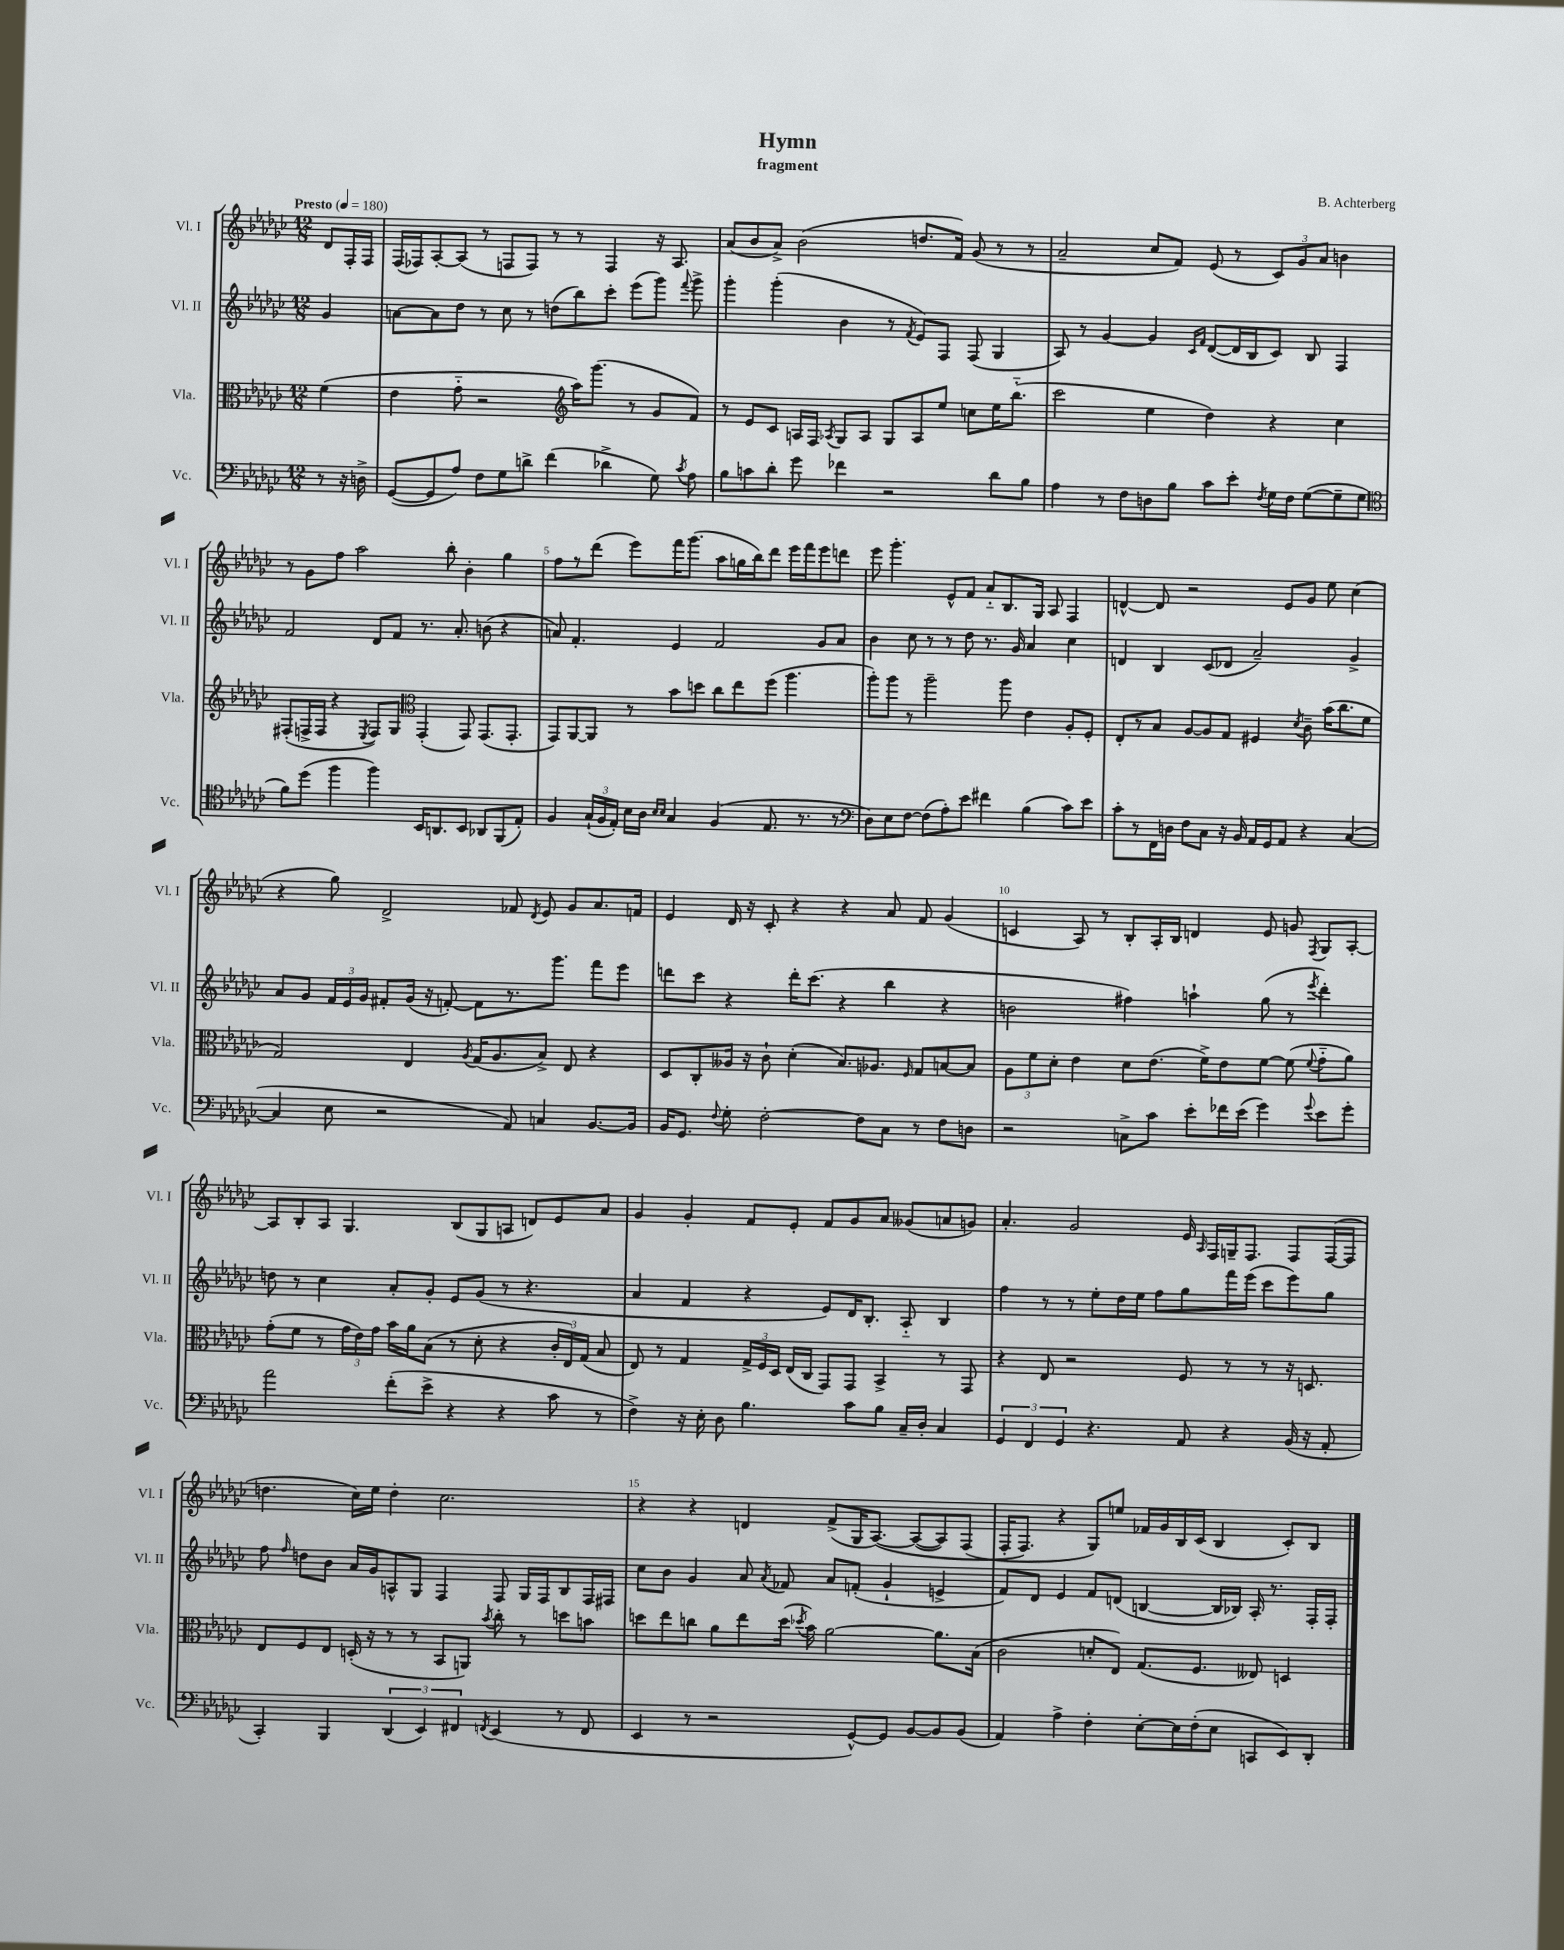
\header { title = "Hymn" composer = "B. Achterberg" subtitle = "fragment" }
<<
\new StaffGroup <<
\new Staff = "s0" \with { instrumentName = "Vl. I" shortInstrumentName = "Vl. I" } {
    \clef treble \key ges \major \numericTimeSignature \time 12/8 \partial 4 \tempo "Presto" 4 = 180
    \autoBeamOff des'8[ f16-. f16] |
    f16[( fes16) aes8~-. aes8]( r8 f8[ f8]) r8 r8 f4 r16 aes8. |
    aes'8[( bes'8 aes'8]->) bes'2( d''8.[ f'16]) ges'8( r8 r8 |
    aes'2-- ces''8[ f'8]) ees'8( r8 \tuplet 3/2 { ces'8[) ges'8 aes'8] } b'4 |
    r8 ges'8[ f''8] aes''2 bes''8-. bes'4-. ges''4 |
    f''8[ r8 des'''8]( ees'''8[) f'''16 ges'''8.]( aes''8[ g''16 bes''16) des'''8] ees'''16[ f'''16 ees'''8 d'''8] |
    ees'''8 ges'''4.-. ees'8[-^ f'8] aes'8[-_ bes8. ges16] aes8 f4 |
    d'4~-^ d'8 r2 ees'8[ ges'8] ees''8 ces''4( |
    r4 ges''8) des'2-> fes'8 \acciaccatura { des'8 } ees'8 ges'8[ aes'8. f'16] |
    ees'4 des'16 r16 ces'8-. r4 r4 aes'8 f'8 ges'4( |
    c'4 aes8) r8 bes8[-. aes16-. bes16] d'4 ees'8 g'8 \acciaccatura { f8 } ges8[ aes8]~-. |
    aes8[ bes8-. aes8] ges4. bes8[( ges8 a8] d'8[) ees'8 aes'8] |
    ges'4 ges'4-. f'8[ ees'8]-. f'8[ ges'8 aes'8] geses'8[( a'8 g'8]) |
    aes'4.-. ges'2 ees'16 \grace { aes16 } f16[ g16-- f8.] f8[ f16~( f16] |
    d''4. ces''16[) ees''16] d''4-. ces''2. |
    r4 r4 d'4 f'8[->( ges16 aes8.]~)\( aes8[~( aes8) f8]( |
    f16[-. f8.]\) r4 ges8[) e''8] fes'16[ ges'16 bes16 ces'16]( bes4 ces'8[-.) bes8] \bar "|." |
}
\new Staff = "s1" \with { instrumentName = "Vl. II" shortInstrumentName = "Vl. II" } {
    \clef treble \key ges \major \numericTimeSignature \time 12/8 \partial 4
    \autoBeamOff ges'4 |
    a'8[~ a'8 des''8] r8 ces''8 r8 d''8[( bes''8) ces'''8]-. ees'''8[( ges'''8]) \appoggiatura { f'''8 } ges'''8-> |
    ges'''4-. ges'''4-.( bes'4 r8 \acciaccatura { f'8 } ees'8[) f8] f8( ges4 |
    aes8) r8 ges'4~ ges'4 \grace { ces'16[ f'16] } des'8[~( des'16 bes16 ces'8]) bes8 f4 |
    f'2 des'8[ f'8] r8. aes'8.-. b'8( r4 |
    a'8) f'4.-. ees'4 f'2 ges'8[ a'8] |
    bes'4 ces''8 r8 r8 des''8 r8. ges'16 aes'4 ces''4 |
    d'4 bes4 ces'8[( des'8] aes'2--) ges'4-> |
    aes'8[ ges'8] \tuplet 3/2 { f'16[ ees'16 ges'16] } fis'8[-. ges'16]( r16 f'8~-.) f'8[ r8. ges'''8.] f'''8[ ees'''8] |
    d'''8[ ces'''8] r4 d'''16[-. ces'''8.]( r4 bes''4 r4 |
    b'2 fis''4) a''4-! ges''8( r8 \acciaccatura { ees'''8 } des'''4-.) |
    d''8 r8 ces''4 aes'8[-. ges'8]-. ees'8[ ges'8]( r8 r4. |
    aes'4 f'4 r4 ees'8[) des'16 bes8.]-. aes8-_ bes4 |
    f''4 r8 r8 ees''8[-. des''16 ees''16] f''8[ ges''8 f'''16 ees'''16]( ces'''8[ ees'''8) ges''8] |
    f''8 \grace { f''16 } d''8[ bes'8] aes'16[ ges'16 a8-^ ges8] f4 f8 ges16[ f16 bes8 f16 fis16] |
    ces''8[ bes'8] ges'4 aes'8 \acciaccatura { aes'8 } fes'8 aes'8[ f'8]-.( ges'4-! e'4-> |
    f'8[) des'8] ees'4 f'8[ d'8]( b4~ b16[ bes16]) aes16-. r8. f16[-. f16]-. \bar "|." |
}
\new Staff = "s2" \with { instrumentName = "Vla." shortInstrumentName = "Vla." } {
    \clef alto \key ges \major \numericTimeSignature \time 12/8 \partial 4
    \autoBeamOff f'4( |
    ees'4 ges'8-_ r2 \clef treble aes''16[) ges'''8.]( r8 ges'8[ f'8]) |
    r8 ees'8[ ces'8] a16[ f16] \acciaccatura { aes8 } ges8[ aes8] ges8[ aes8 ees''8] c''8[ ees''16 bes''8.]-_( |
    ces'''2 ees''4 des''4) r4 ces''4 |
    fis8[-.( f16-> f16] r4 \acciaccatura { ees8 } f8[) ges8] \clef alto ges,4-.( ges,8) ges,8.[( ges,8.]-. |
    ges,8[) aes,8~ aes,8] r8 bes'8[ d''8] ces''8[ ees''8 f''8]( aes''4. |
    aes''8[-.) aes''8] r8 aes''2-- aes''8 ees'4 aes8[-. f8]-. |
    ees8[-. r8 bes8] aes8[~ aes8 ges8] fis4 \acciaccatura { des'8 } ces'8-- bes'16[( ces''8. f'8] |
    ges2) ees4 \acciaccatura { aes8 } ges16[( aes8. bes8]->) ees8 r4 |
    des8[ ces8-. aeses16] r16 ces'8-! des'4-.( bes8.[) aes8.] \grace { f16 } ges8[ b8~ b8] |
    \tuplet 3/2 { aes8[ f'8 des'8]-. } ees'4 des'8[ ees'8.]( f'16[->) ees'8 f'8]~ f'8( \appoggiatura { f'8 } ges'8[-_ aes'8]) |
    ges'8[-.( f'8] r8 \tuplet 3/2 { ges'16[ ees'16) ges'16] } bes'16[ aes'16 bes8]( r8 des'8-. r4 \tuplet 3/2 { ces'16[-. ees16) ges16]( } bes8 |
    ees8) r8 ges4 \tuplet 3/2 { ges16[-> f16 des16] } ees16[( ces16] ges,8[) ges,8] bes,4-> r8 ges,8 |
    r4 ees8 r2 f8 r8 r8 r16 d8. |
    ees8[ f8 ees8] d16-.( r16 r8 r8 bes,8[ a,8]) \acciaccatura { bes'8 } ces''8-. r8 d''8[ b'8] |
    d''8[ ees''8 c''8] aes'8[ ees''8 d''16]( \acciaccatura { des''8 } bes'16) aes'2~ aes'8.[ bes16]( |
    ces'2 d'8[-. ees8]) ges8.[( f8.] eeses8) d4 \bar "|." |
}
\new Staff = "s3" \with { instrumentName = "Vc." shortInstrumentName = "Vc." } {
    \clef bass \key ges \major \numericTimeSignature \time 12/8 \partial 4
    \autoBeamOff r8 r16 d16-> |
    ges,8[~( ges,8 aes8]) f8[ ges8 d'8]-> f'4( des'4-> ges8) \acciaccatura { ces'8 } aes8 |
    bes8[ c'8 des'8]-. ges'8 fes'4 r2 des'8[ bes8] |
    aes4 r8 f8[ d8 bes8] ces'8[ ees'8]-. \acciaccatura { f8 } ges16[ f16] ges8[~( ges8-- ges8] |
    \clef tenor f'8[) des''8]( f''4 f''4) bes,16[ a,8. bes,8] aes,8[ f,8( ees8]-.) |
    f4 \tuplet 3/2 { ges16[-!( f16 ees16]-.) } bes16[ aes16] \grace { bes16[ bes16] } ges4 f4( ees8. r8. r8 |
    \clef bass des8[) ees8 f8]~ f8[( aes8-.) ees'8] fis'4 bes4( ces'8[) ees'8] |
    ces'8[-. r8 f,16 d16] f8[ ces8] r16 bes,16 aes,16[ ges,16 aes,8] r4 ces4~( |
    ces4 ees8 r2 aes,8) c4 bes,8.[~ bes,16] |
    bes,16[ ges,8.] \appoggiatura { f8 } ges8-. f2~-. f8[ ces8] r8 f8[ d8] |
    r2 c8[-> ces'8] ees'8[-. fes'16 ees'16]( ges'4) \appoggiatura { ges'8 } ees'8[ ges'8]-. |
    aes'2 f'8[-.( ees'8]-> r4 r4 ces'8 r8 |
    f4->) r16 ees16-. des8 bes4. ces'8[ bes8] ces16[-- des16]-. ces4 |
    \tuplet 3/2 { ges,4 f,4 ges,4 } r4. aes,8 r4 bes,16( r16 aes,8-. |
    ces,4-.) bes,,4 \tuplet 3/2 { des,4( ees,4) fis,4 } \acciaccatura { f,8 } ees,4( r8 f,8 |
    ees,4 r8 r2 ges,8[~-^) ges,8] bes,8[~ bes,8 bes,8]( |
    aes,4) aes4-> f4-. ees8[~-. ees16 f16-.( ees8] c,8[ ees,8) des,8]-. \bar "|." |
}
>>
>>
\layout { \context { \Score \override BarNumber.break-visibility = ##(#f #t #t) barNumberVisibility = #(every-nth-bar-number-visible 5) } }
